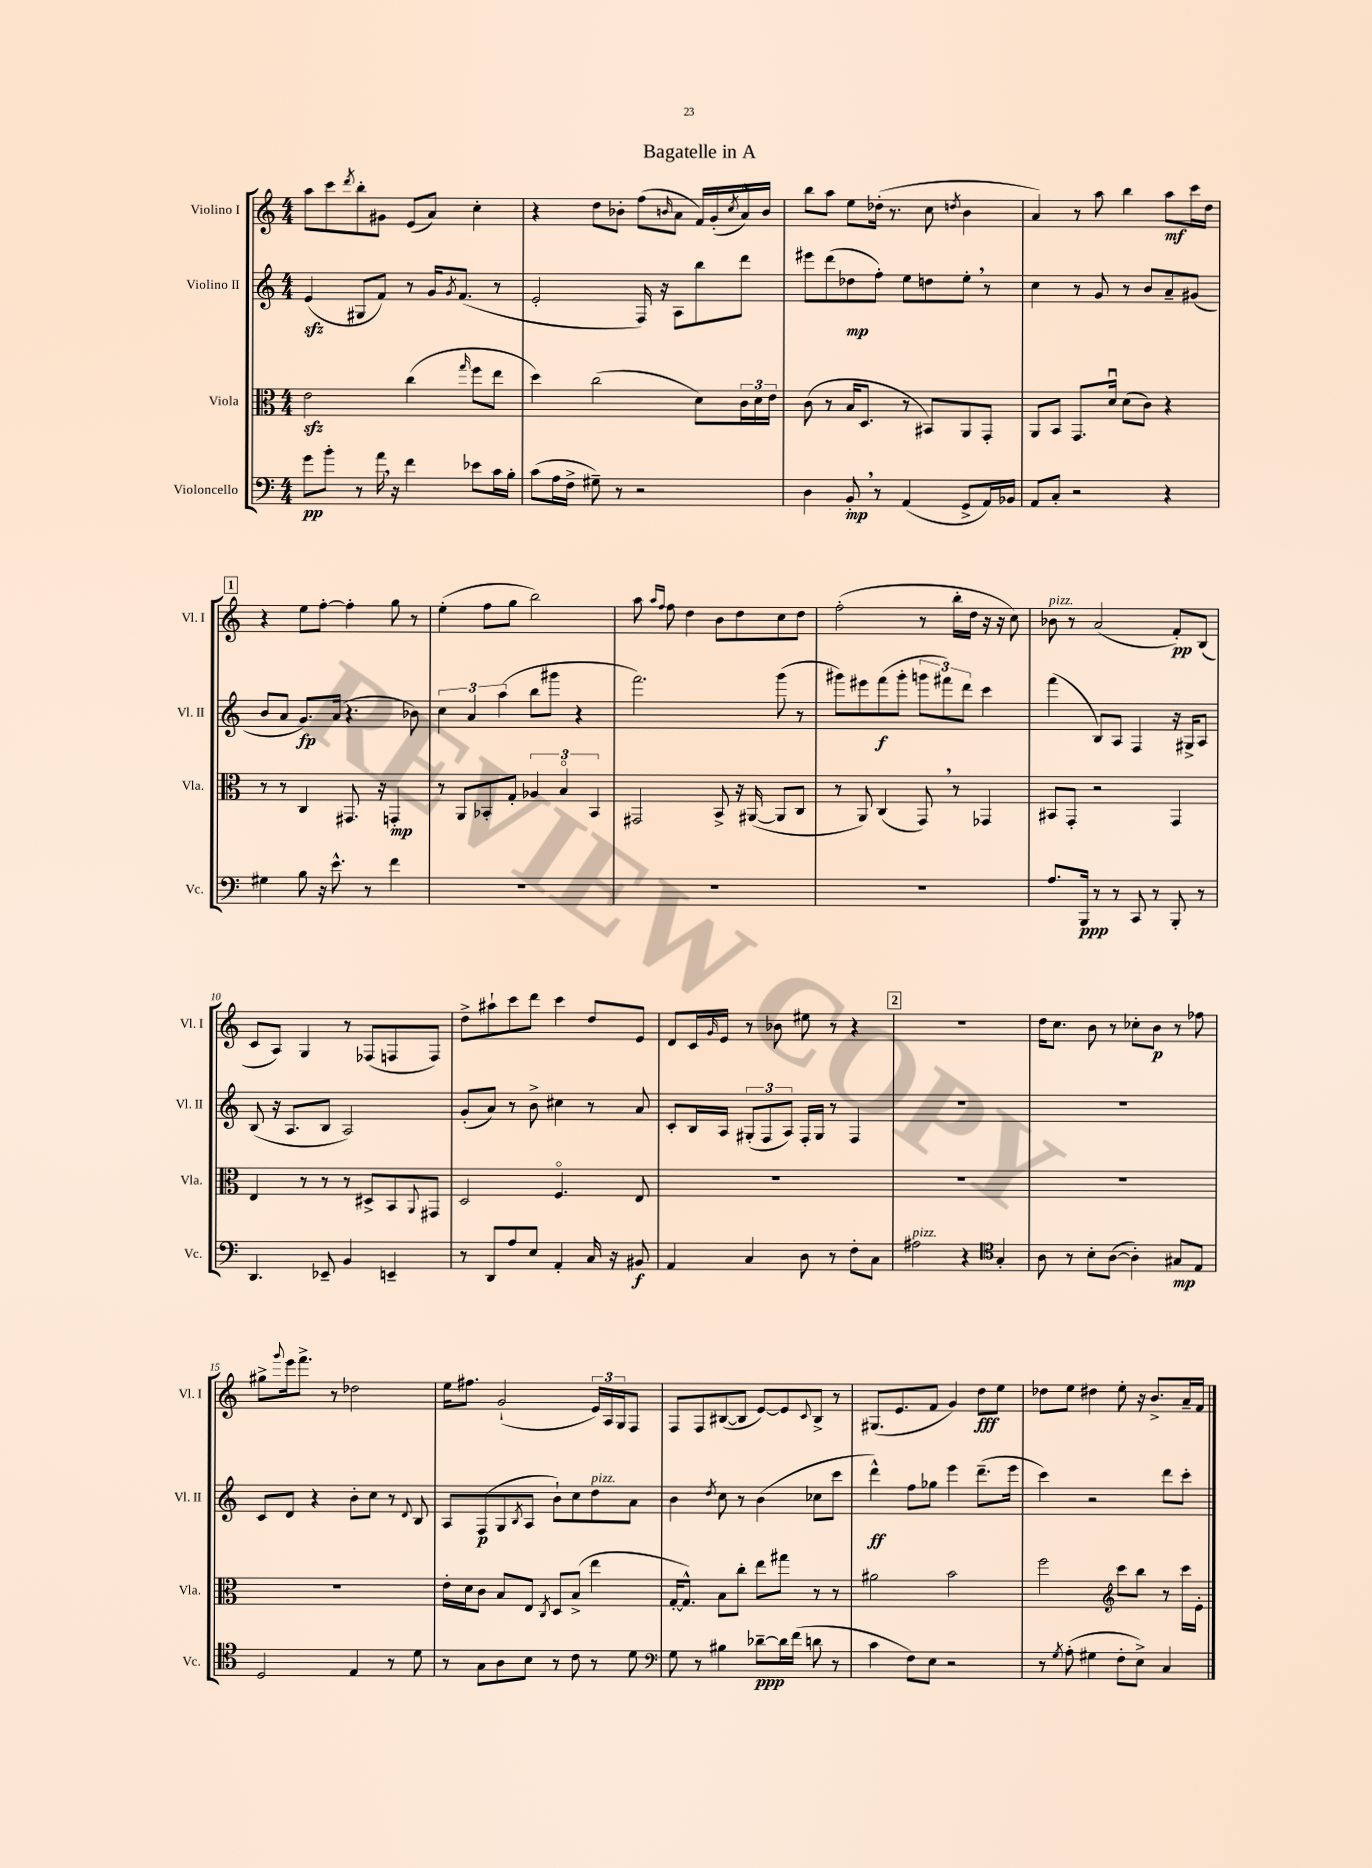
\header { title = "Bagatelle in A" }
<<
\new StaffGroup <<
\new Staff = "s0" \with { instrumentName = "Violino I" shortInstrumentName = "Vl. I" } {
    \clef treble \key c \major \numericTimeSignature \time 4/4
    a''8 c'''8 \acciaccatura { d'''8 } b''8-. gis'8 e'8( a'8) c''4-. |
    r4 d''8 bes'8-. f''8( \grace { b'16 } a'8 f'16) g'16-.( \acciaccatura { c''8 } a'16-^) b'16 |
    b''8 a''8 e''8 des''16-.( r8. c''8 \acciaccatura { d''8 } b'4 |
    a'4) r8 a''8 b''4 a''8\mf c'''16 d''16 |
    \mark \markup { \box "1" } r4 e''8 f''8~-. f''4-. g''8 r8 |
    e''4-.( f''8 g''8 b''2) |
    a''8 \grace { a''16 f''16 } f''8 d''4 b'8 d''8 c''8 d''8 |
    f''2-.( r8 b''16-. d''16 r16 r16 c''8) |
    bes'8^\markup { \italic "pizz." } r8 a'2( f'8-.\pp) b8( |
    c'8 a8) g4 r8 fes8( f8 f8) |
    d''8-> ais''8-! c'''8 d'''8 c'''4 d''8 e'8 |
    d'8 c'16 \grace { g'16 } e'16 r8 bes'8 eis''8 r8 r4 |
    \mark \markup { \box "2" } R1 |
    d''16 c''8. b'8 r8 ces''8-. b'8\p r8 fes''8 |
    gis''8-> \appoggiatura { g'''8 } e'''16 f'''8.-> r8 des''2 |
    e''16 fis''8. g'2-!( \tuplet 3/2 { e'16) a16 g16 } f8 |
    f8 f8 bis8~( bis8 e'8~) e'8 \appoggiatura { c'8 } bis8-> r8 |
    gis8.( e'8. f'8 g'4) d''8\fff e''8 |
    des''8 e''8 dis''4 e''8-. r16 b'8.-> a'16-- f'16 \bar "|." |
}
\new Staff = "s1" \with { instrumentName = "Violino II" shortInstrumentName = "Vl. II" } {
    \clef treble \key c \major \numericTimeSignature \time 4/4
    e'4\sfz( gis8 f'8) r8 g'16 \acciaccatura { g'8 } f'8.( r8 |
    e'2-. f16) r16 a8 b''8 d'''8 |
    eis'''8 d'''8( des''8\mp f''8-.) e''8 d''8 e''8-. \breathe r8 |
    c''4 r8 g'8 r8 b'8 a'8-- gis'8( |
    \mark \markup { \box "1" } b'8 a'8 g'8.\fp) a'16( r4. bes'8) |
    \tuplet 3/2 { c''4 a'4 a''4( } b''8 gis'''8 r4 |
    f'''2.) g'''8( r8 |
    gis'''8) eis'''8 f'''8\f( gis'''8-. \tuplet 3/2 { g'''8 fis'''8) d'''8 } c'''4 |
    f'''4( b8) a8 f4 r16 gis16-> a8 |
    b8( r16 a8. b8 a2) |
    g'8-.( a'8) r8 b'8-> cis''4 r8 a'8 |
    c'8-. b16 a16 \tuplet 3/2 { gis8-.( f8 a8) } f16-. gis16 r8 f4 |
    \mark \markup { \box "2" } R1 |
    R1 |
    c'8 d'8 r4 b'8-. c''8 r8 \appoggiatura { d'8 } b8 |
    a8 f8\p( g8 \acciaccatura { b8 } a8 b'8-!) c''8 d''8^\markup { \italic "pizz." } a'8 |
    b'4 \acciaccatura { d''8 } c''8 r8 b'4( ces''8 c'''8 |
    d'''4-^\ff) f''8 ges''8 e'''4 d'''8.--( e'''16 |
    c'''4) r2 d'''8 c'''8-. \bar "|." |
}
\new Staff = "s2" \with { instrumentName = "Viola" shortInstrumentName = "Vla." } {
    \clef alto \key c \major \numericTimeSignature \time 4/4
    e'2\sfz c''4( \grace { g''16 } f''8 e''8 |
    d''4) c''2( d'8) \tuplet 3/2 { c'16 d'16 e'16 } |
    c'8( r8 b16 d8. r8 bis,8) a,8 g,8-. |
    a,8 b,8 g,8. d'16\downbow d'8( c'8) r4 |
    \mark \markup { \box "1" } r8 r8 c4 gis,8. r16 g,4-.\mp |
    r8 a,8 bes,8-. g8-. \tuplet 3/2 { aes4 b4\flageolet bes,4 } |
    gis,2 b,8-> r16 ais,16~( ais,8 c8 |
    r8 a,8) c4( g,8) \breathe r8 ges,4 |
    bis,8 g,8-. r2 g,4 |
    e4 r8 r8 r8 dis8-> b,8 \appoggiatura { a,8 } gis,8 |
    d2 f4.\flageolet e8 |
    R1 |
    \mark \markup { \box "2" } R1 |
    R1 |
    R1 |
    e'16-. d'16 c'8 b8 e8 \acciaccatura { c8 } d8 b8->( e''4 |
    g16~-. g8.-^) b8 c''8-. e''8 gis''8 r8 r8 |
    ais'2 b'2 |
    f''2 \clef treble c'''8 b''8 r8 c'''16 e'16-. \bar "|." |
}
\new Staff = "s3" \with { instrumentName = "Violoncello" shortInstrumentName = "Vc." } {
    \clef bass \key c \major \numericTimeSignature \time 4/4
    g'8\pp b'8-. r8 a'16 \breathe r16 f'4 ees'8 c'16 b16-. |
    c'8( a16 f16-> gis8--) r8 r2 |
    d4 b,8-.\mp \breathe r8 a,4( g,8-> a,16) bes,16 |
    a,8 c8-. r2 r4 |
    \mark \markup { \box "1" } gis4 b8 r16 e'8.-^ r8 f'4 |
    R1 |
    R1 |
    R1 |
    a8. b,,16\ppp r8 r8 c,8 r8 b,,8-. r8 |
    d,4. ees,8-- b,4 e,4-- |
    r8 d,8 a8 e8 a,4-. c16 r16 bis,8\f |
    a,4 c4 d8 r8 f8-. c8 |
    \mark \markup { \box "2" } ais2^\markup { \italic "pizz." } r4 \clef tenor g4-. |
    a8 r8 b8-. a8~( a4-.) gis8\mp e8 |
    d2 e4 r8 d'8 |
    r8 g8 a8 b8 r8 c'8 r8 d'8 |
    \clef bass g8 r8 bis4 des'8~--\ppp des'16 f'16( d'8 r8 |
    c'4 f8) e8 r2 |
    r8 \acciaccatura { g8 } a8-.( gis4 f8-. e8->) c4 \bar "|." |
}
>>
>>
